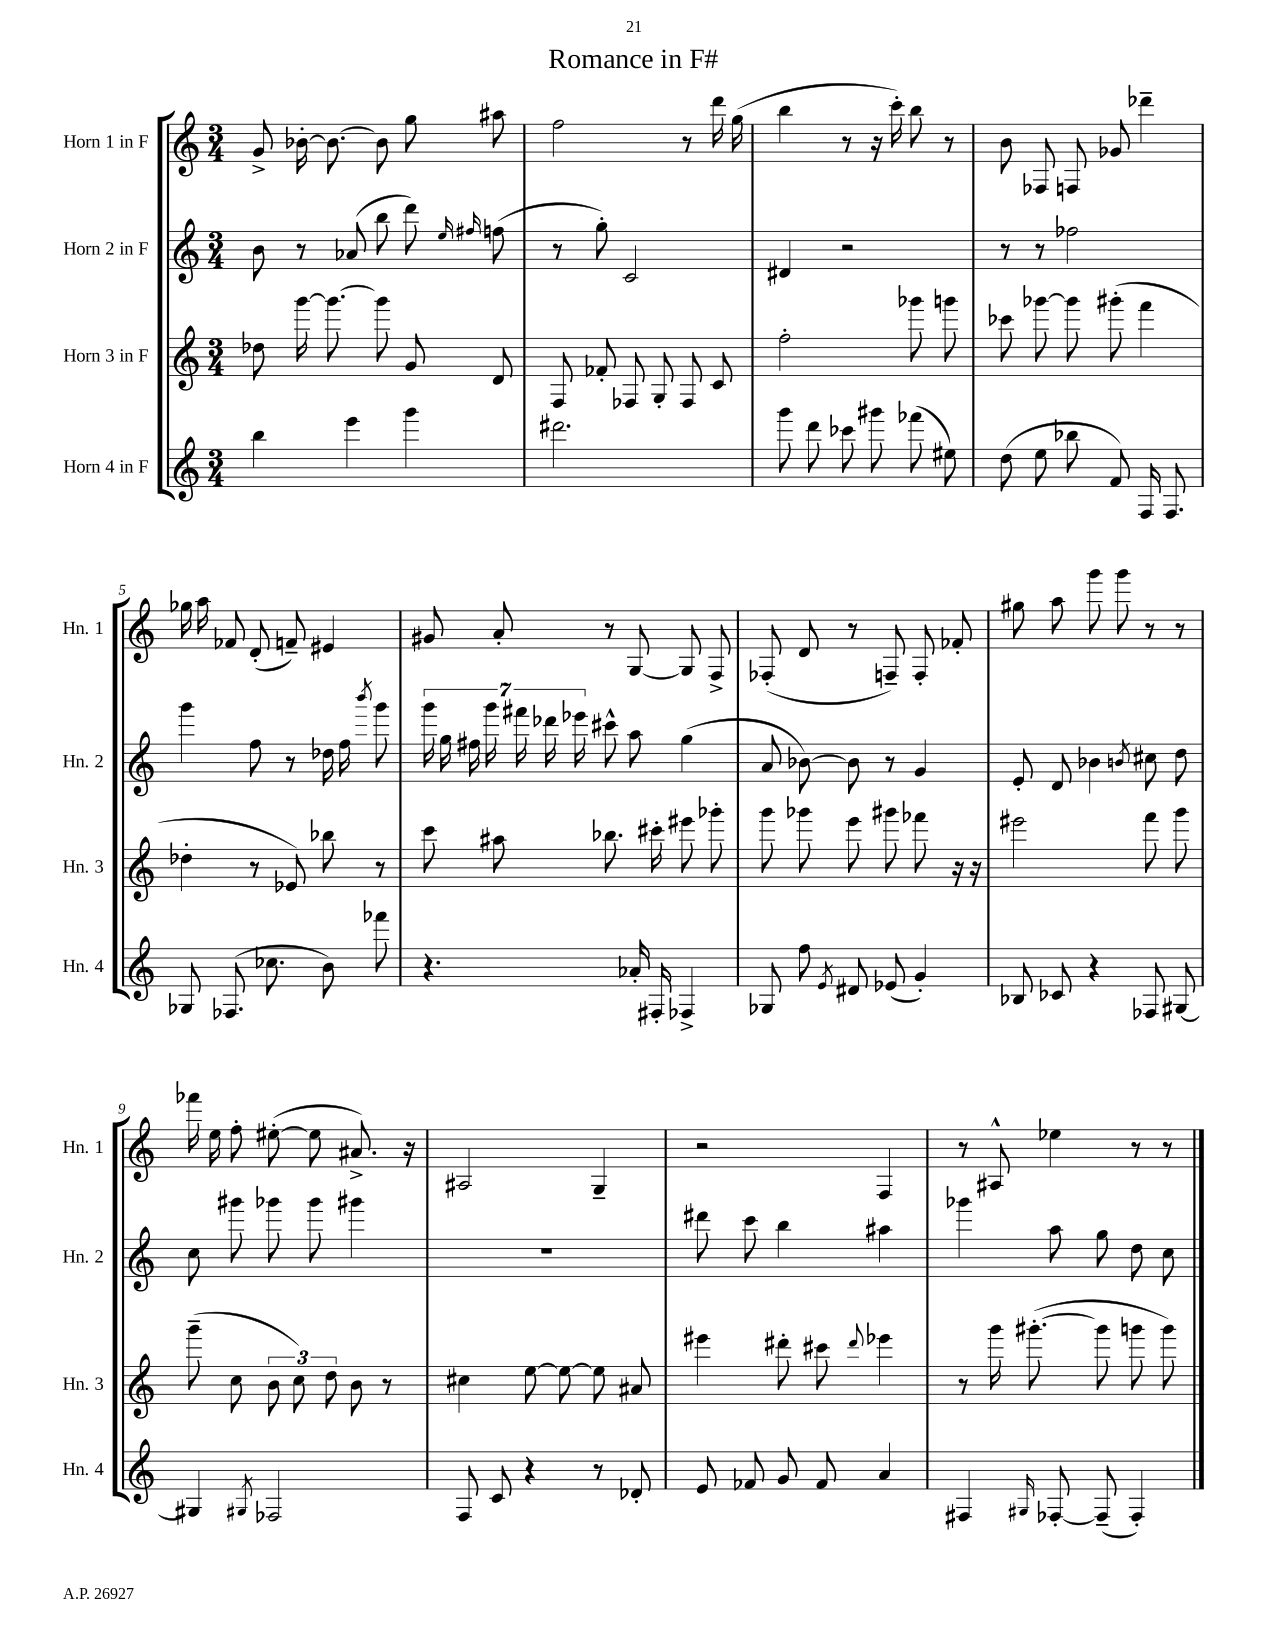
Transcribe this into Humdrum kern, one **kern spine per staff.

**kern	**kern	**kern	**kern
*part4	*part3	*part2	*part1
*staff4	*staff3	*staff2	*staff1
*I"Horn 4 in F	*I"Horn 3 in F	*I"Horn 2 in F	*I"Horn 1 in F
*I'Hn. 4	*I'Hn. 3	*I'Hn. 2	*I'Hn. 1
*clefG2	*clefG2	*clefG2	*clefG2
*k[]	*k[]	*k[]	*k[]
*M3/4	*M3/4	*M3/4	*M3/4
=1	=1	=1	=1
4bb\	8dd-X\	8b\	8g^/
.	[16ggg\	8r	[16b-X'\
.	8.ggg\_	.	8.b-\_
4eee\	.	(8a-X/	.
.	8ggg\]	8bb\	8b-\]
4ggg\	8g/	8ddd\)	8gg\
.	.	16qqee/	.
.	.	16qqff#X/	.
.	8d/	(8ffn\	8aa#X\
=2	=2	=2	=2
2.ddd#X\	8F/	8r	2ff\
.	8f-X'/	8gg'\)	.
.	8F-X/	2c/	.
.	8G'/	.	.
.	8F-/	.	8r
.	8c/	.	16ddd\
.	.	.	(16gg\
=3	=3	=3	=3
8ggg\	2ff'\	4d#X/	4bb\
8ddd\	.	.	.
8ccc-X\	.	2r	8r
8ggg#X\	.	.	16r
.	.	.	16ccc'\)
(8fff-X\	8ggg-X\	.	8bb\
8ee#X\)	8gggn\	.	8r
=4	=4	=4	=4
(8dd\	8ccc-X\	8r	8b\
8ee\	[8ggg-X\	8r	8F-X/
8bb-X\	8ggg-\]	2ff-X\	8Fn/
8f/)	(8ggg#X'\	.	8g-X/
16F/	4fff\	.	4ddd-X~\
8.F/	.	.	.
!!LO:LB:g=z
=5	=5	=5	=5
8G-X/	4dd-X'\	4ggg\	16gg-X\
.	.	.	16aa\
(8.F-X/	.	.	8f-X/
.	8r	8ff\	(8d'/
8.cc-X\	.	.	.
.	8e-X/)	8r	8fn~/)
8b\)	8bb-X\	16dd-X\	4e#X/
.	.	16ff\	.
.	.	8qbbb/	.
8fff-X\	8r	8ggg\	.
=6	=6	=6	=6
4.r	8ccc\	28ggg\	8g#X/
.	.	28gg\	.
.	.	28ff#X\	.
.	.	28ggg\	.
.	8aa#X\	.	8a'/
.	.	28fff#X\	.
.	.	28ddd-X\	.
.	.	28eee-X\	.
.	8.bb-X\	8ccc#X^^\	8r
16a-X'/	.	8aa\	[8G/
16F#X'/	16ccc#X'\	.	.
4F-X^/	8eee#X\	(4gg\	8G/]
.	8ggg-X'\	.	8F^/
=7	=7	=7	=7
8G-X/	8ggg\	8a/	(8F-X'/
8ff\	8ggg-X\	[8b-X\)	8d/
8qe/	.	.	.
8d#X/	8eee\	8b-\]	8r
(8e-X/	8ggg#X\	8r	8Fn~/)
4g'/)	8fff-X\	4g/	8F'/
.	16r	.	8f-X'/
.	16r	.	.
=8	=8	=8	=8
8B-X/	2eee#X\	8e'/	8gg#X\
8c-X/	.	8d/	8aa\
4r	.	4b-X\	8ggg\
.	.	.	8ggg\
.	.	8qbn/	.
8F-X/	8fff\	8cc#X\	8r
[8G#X/	8ggg\	8dd\	8r
!!LO:LB:g=z
=9	=9	=9	=9
4G#X/]	(8ggg~\	8cc\	16fff-X\
.	.	.	16ee\
.	8cc\	8ggg#X\	8ff'\
8qG#X/	.	.	.
2F-X/	12b\	8ggg-X\	([8ee#X'\
.	12cc\)	.	.
.	.	8ggg-\	8ee#\]
.	12dd\	.	.
.	8b\	4ggg#X\	8.a#X^/)
.	8r	.	.
.	.	.	16r
=10	=10	=10	=10
8F/	4cc#X\	2.r	2A#X/
8c/	.	.	.
4r	[8ee\	.	.
.	8ee\_	.	.
8r	8ee\]	.	4G~/
8d-X'/	8a#X/	.	.
=11	=11	=11	=11
8e/	4eee#X\	8ddd#X\	2r
8f-X/	.	8ccc\	.
8g/	8ddd#X'\	4bb\	.
8f-/	8ccc#X\	.	.
.	8qqddd#/	.	.
4a/	4eee-X\	4aa#X\	4F/
=12	=12	=12	=12
4F#X/	8r	4ggg-X\	8r
.	16ggg\	.	8A#X^^/
.	([8.ggg#X'\	.	.
16qqG#X/	.	.	.
[8F-X'/	.	8aa\	4ee-X\
(8F-~/]	8ggg#\]	8gg\	.
4F-'/)	8gggn\	8dd\	8r
.	8ggg\)	8cc\	8r
==	==	==	==
*-	*-	*-	*-
